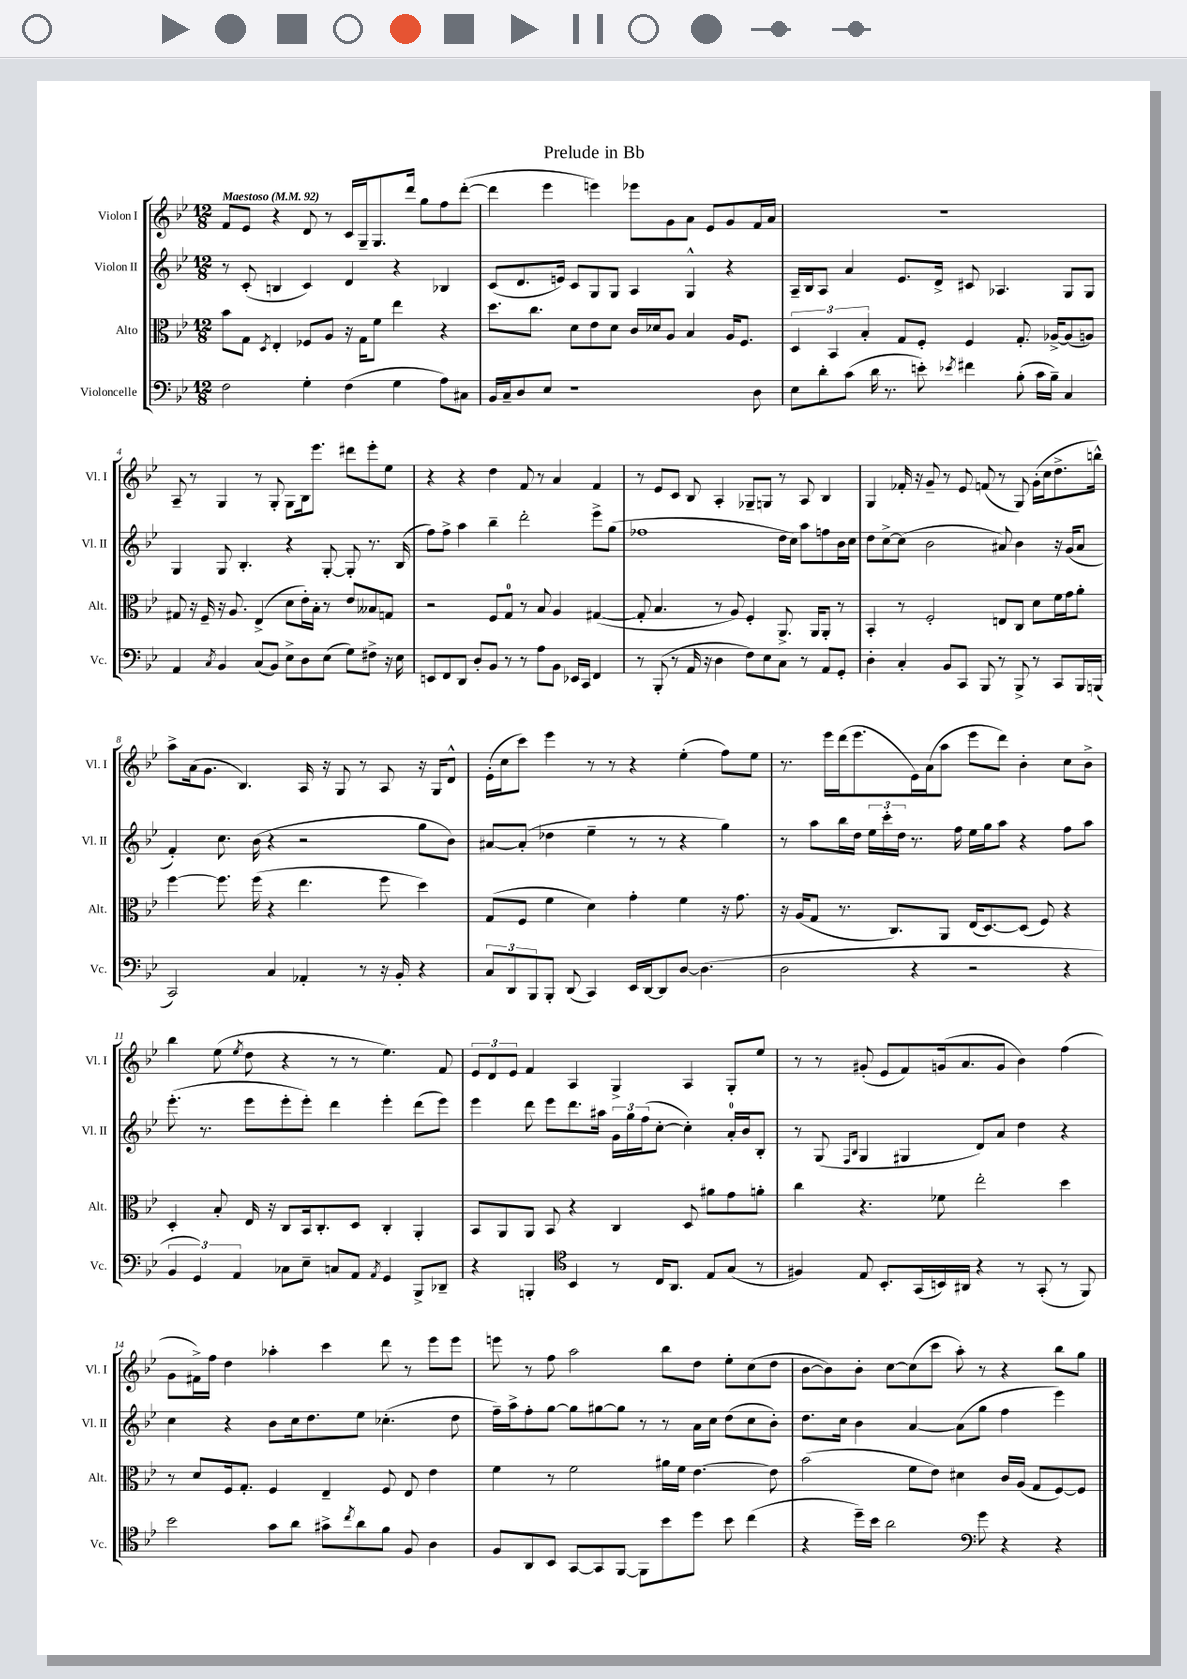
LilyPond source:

\header { title = "Prelude in Bb" }
<<
\new StaffGroup <<
\new Staff = "s0" \with { instrumentName = "Violon I" shortInstrumentName = "Vl. I" } {
    \clef treble \key bes \major \numericTimeSignature \time 12/8 \tempo "Maestoso" 4 = 92
    f'8 ees'8 r4 d'8 r8 c'16 g16-- g8. d'''16 g''8 f''8 d'''8~-.( |
    d'''4 ees'''4 e'''4) ees'''8 g'8 a'8 ees'8 g'8 f'16 a'16 |
    R1. |
    a8-- r8 g4 r8 g8-. g8 bes16 ees'''8. dis'''8 ees'''8-. ees''8 |
    r4 r4 d''4 f'8 r8 a'4 f'4 |
    r8 ees'8 c'8 bes8 a4-. ges8-- g8 r8 a8 bes4 |
    g4 fes'16-. r16 g'8-- r8 ees'8 f'8( r8 g8) g'16-.( c''16 d''8.-> b''16-^) |
    a''8-> a'16( g'8. bes4.) a16 r16 g8 r8 a8 r16 g16 d'8-^ |
    ees'16-.( c''16 c'''8) ees'''4 r8 r8 r4 ees''4-.( f''8) ees''8 |
    r8. ees'''16 d'''16( ees'''8. ees'16) a'16( a''8 ees'''8 d'''8) bes'4-. c''8 bes'8-> |
    bes''4 ees''8( \acciaccatura { ees''8 } d''8 r4 r8 r8 ees''4.) f'8 |
    \tuplet 3/2 { ees'8 d'8 ees'8 } f'4 a4 g4-> a4 g8-. ees''8 |
    r8 r8 gis'8-.( ees'8 f'8) g'16( a'8. g'8 bes'4) f''4( |
    g'8 fis'16->) f''16 d''4 aes''4-. c'''4 d'''8 r8 ees'''8 ees'''8 |
    e'''8 r8 f''8 a''2 bes''8 d''8 ees''8-. c''8( d''8 |
    bes'8~ bes'8) bes'8-. c''8~ c''8( c'''8 a''8-.) r8 r4 bes''8 g''8 \bar "|." |
}
\new Staff = "s1" \with { instrumentName = "Violon II" shortInstrumentName = "Vl. II" } {
    \clef treble \key bes \major \numericTimeSignature \time 12/8
    r8 c'8-.( b4 c'4) d'4 r4 bes4 |
    c'8( d'8. e'16) c'8 g8 g8 a4 g4-^ r4 |
    a16-- bes16 a8 a'4 ees'8. d'16-> cis'8 aes4. g8 g8 |
    g4 g8 bes4.-. r4 g8~-. g8-. r8. bes16( |
    f''8) f''8-> a''4 bes''4-- d'''2-. ees'''8-> g''8( |
    fes''1 d''16 c''16) a''8 f''8 bes'16 c''16 |
    d''8 c''8~-> c''8( bes'2 ais'8) bes'4 r16 g'16( ais'8 |
    f'4-.) c''8. bes'16( r4 r2 g''8 bes'8) |
    ais'8~ ais'8-.( des''4 ees''4-- r8 r8 r4 g''4) |
    r8 a''8 bes''16 d''16 \tuplet 3/2 { ees''16 c'''16-. d''16 } r8. f''16 ees''16 g''16 a''8 r4 f''8 a''8 |
    ees'''8.-.( r8. ees'''8 ees'''8-. ees'''8-.) d'''4 ees'''4-. d'''8( ees'''8) |
    ees'''4 d'''8 ees'''8 d'''8. ais''16 \tuplet 3/2 { g'16 g''16 f''16( } c''8~-. c''4-.) a'16-0-. bes'16 bes8-. |
    r8 g8( \grace { f16 bes16 } g4 gis4 d'8) a'8 d''4 r4 |
    c''4 r4 bes'8 c''16 d''8. ees''8 ces''4.-.( d''8 |
    f''16--) a''16-> f''8-. g''8~ g''8 gis''8~ gis''8 r8 r8 a'16 c''16 d''8( c''8 bes'8-.) |
    d''8. c''16 bes'4 a'4~ a'8( g''8 f''4 ees'''4) \bar "|." |
}
\new Staff = "s2" \with { instrumentName = "Alto" shortInstrumentName = "Alt." } {
    \clef alto \key bes \major \numericTimeSignature \time 12/8
    bes'8 g8 \acciaccatura { d8 } ees4-. fes8 a8 r16 g16 f'8 ees''4 r4 |
    d''8. c''8. d'8 ees'8 d'8 c'16 des'16 a8 bes4 a16 f8. |
    \tuplet 3/2 { d4 bes,4 bes4-. } g8 f8-. f4 g8.-. aes16~-> aes8( a8) |
    gis8 r16 f16-- r16 a8. ees4->( d'8 ees'16-.) bes16-. r8 ees'8 beses8 g8 |
    r2 f8 g8-0 r8 bes8 a4 gis4~( |
    gis8-. bes4. r8 a8) f4-. a,8.-> a,16 a,8-. r8 |
    bes,4-. r8 f2-. e8 c8 d'8 f'16 g'16 a'8-. |
    f''4~ f''8. f''16( r4 ees''4. f''8 d''4) |
    g8( f8 f'4 d'4) g'4-. f'4 r16 g'8. |
    r16 a16( g8 r8. c8.) a,8 ees16( d8.~) d8( f8) r4 |
    d4-. bes8-. ees16 r16 c8 bes,16 c8.-. d8 c4-. a,4-. |
    bes,8 a,8 a,8 bes,8 r4 c4 d8 ais'8 g'8 a'8-. |
    c''4 r4. fes'8 ees''2-. d''4 |
    r8 d'8 f16 g8.-. f4 ees4-- f8 ees8 ees'4 |
    f'4 r8 f'2 ais'16 f'16 ees'4.~ ees'8 |
    bes'2( f'8 ees'8) dis'4 c'16 a16( g8 f8~) f8 \bar "|." |
}
\new Staff = "s3" \with { instrumentName = "Violoncelle" shortInstrumentName = "Vc." } {
    \clef bass \key bes \major \numericTimeSignature \time 12/8
    f2 g4-. f4( g4 a8) cis8 |
    bes,16 c16-- d8 ees8 r1 d8 |
    ees8 d'8-. c'8( d'16 r8. e'8-.) \acciaccatura { ees'8 } fis'4 bes8-.( c'16 bes16--) c4 |
    a,4 \acciaccatura { c8 } bes,4 c8( bes,8) ees8-> d8 ees8( g8) fis8-> r16 ees16 |
    e,8 f,8 d,8 d8-. bes,8 r8 r8 a8 bes,8 ees,16 c,16 f,4 |
    r8 bes,,8-.( r8 a,16 r16 d4 f8) ees8 c8 r8 a,8 g,8-. |
    d4-. c4-. bes,8 c,8 bes,,8 r8 bes,,8-> r8 c,8 bes,,16 b,,16( |
    c,2) c4 aes,4-. r8 r16 bes,16-. r4 |
    \tuplet 3/2 { c8 d,8 bes,,8 } bes,,8-. d,8( c,4) ees,16 d,16~ d,8 d8~ d4.( |
    d2 r4 r2 r4 |
    \tuplet 3/2 { bes,4 g,4) a,4 } ces8 ees8-- c8 a,8 \acciaccatura { a,8 } g,4 bes,,8-> des,8-- |
    r4 b,,4-. \clef tenor bes,4 r8 c16 a,8. ees8 g8( r8 |
    fis4) ees8 bes,8.-. g,16( b,16) ais,16 r4 r8 g,8-.( r8 f,8) |
    bes'2 g'8 a'8 gis'8-> \acciaccatura { c''8 } a'8 f'8 f8 a4 |
    f8 a,8 bes,8 g,8~ g,8 f,8~ f,8 bes'8 d''8 bes'8 c''4( |
    r4 d''16--) bes'16 a'2 \clef bass g'8 r4 r4 \bar "|." |
}
>>
>>
